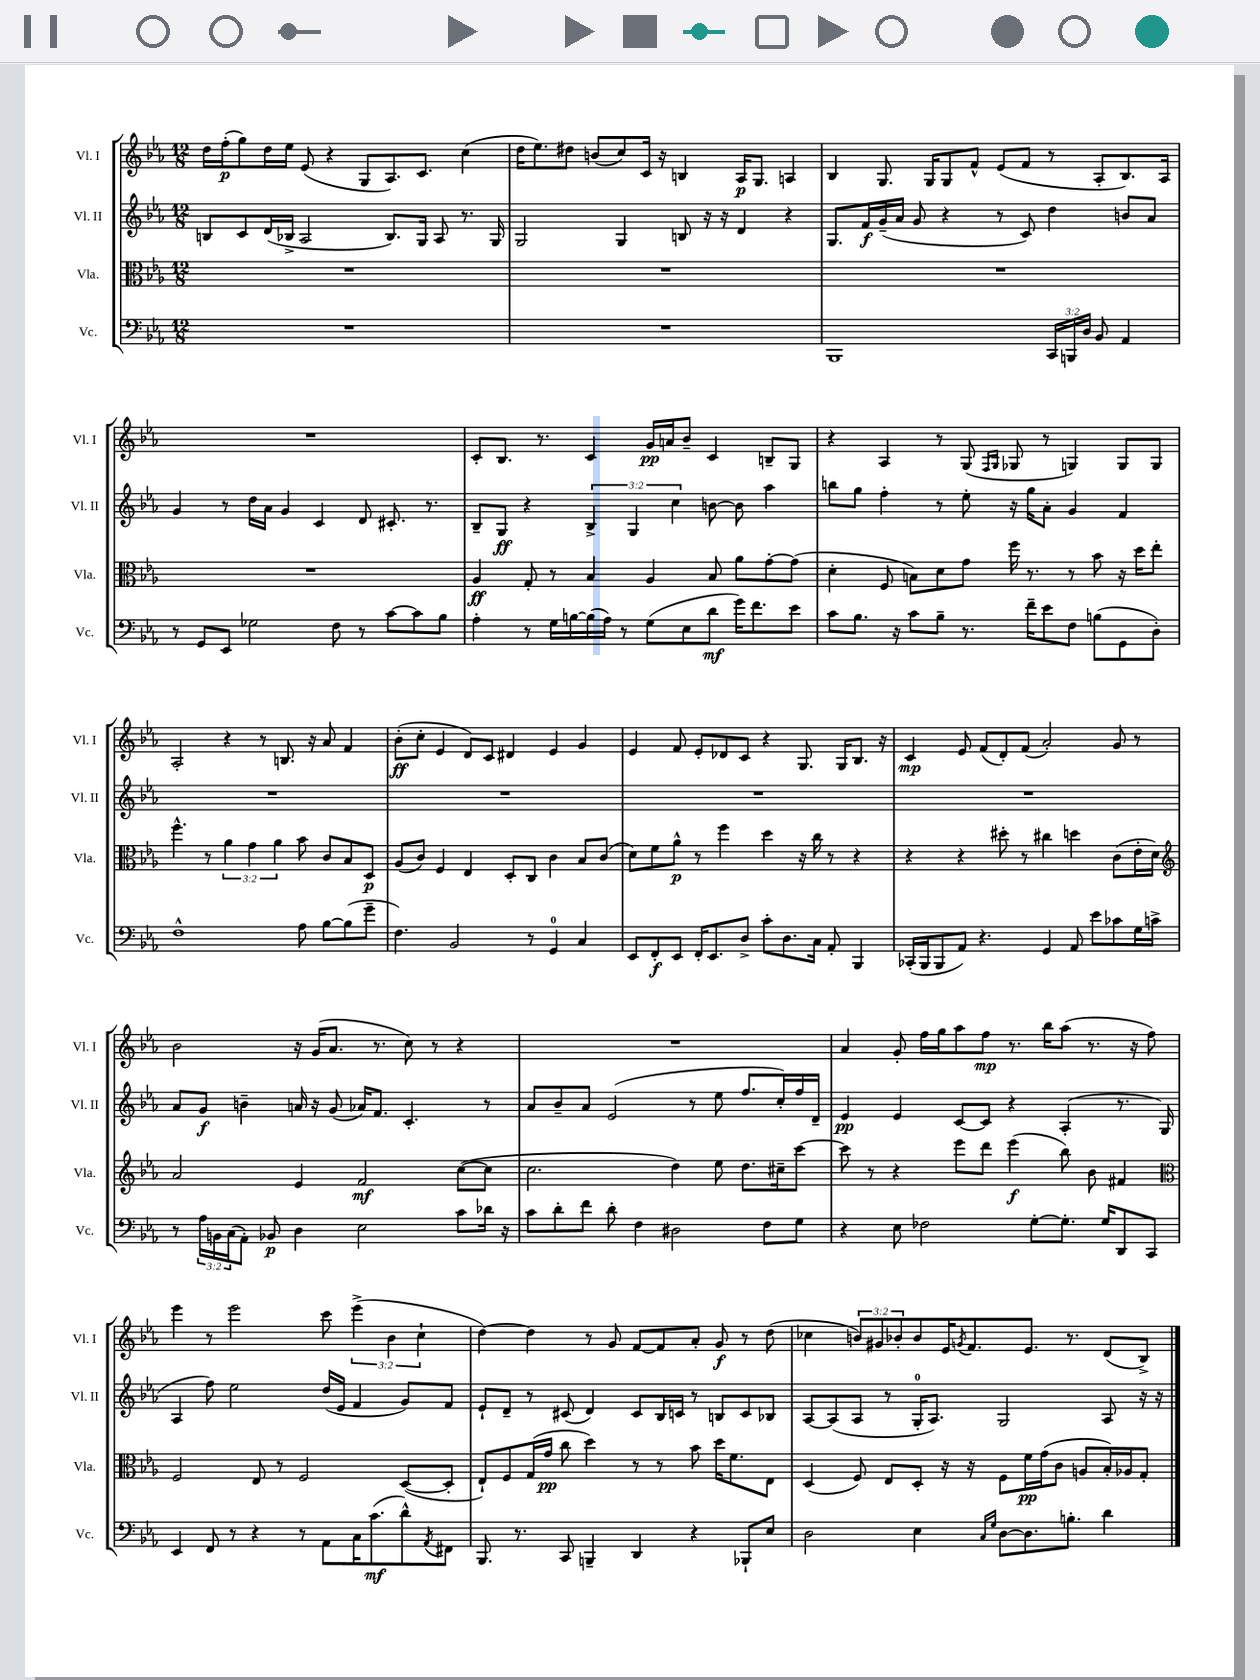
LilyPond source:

<<
\new StaffGroup <<
\new Staff = "s0" \with { instrumentName = "Vl. I" shortInstrumentName = "Vl. I" } {
    \clef treble \key ees \major \numericTimeSignature \time 12/8 \override Staff.TupletNumber.text = #tuplet-number::calc-fraction-text
    d''16 f''16-.\p( g''8) d''16 ees''16 ees'8( r4 g8 aes8.) c'8. c''4( |
    d''16 ees''8.) dis''8 b'8( c''8) c'16 r16 b4 aes16\p g8. a4 |
    bes4 g8. g16 g8 f'8-^ ees'8( f'8 r8 aes8-. bes8.) aes16 |
    R1. |
    c'8-. bes8. r8. c'4 g'16\pp a'16 bes'8-- c'4 b8-- g8 |
    r4 aes4 r8 g8( \grace { f16 g16 } ges8 r8 g4) g8 g8 |
    aes2-. r4 r8 b8. r16 aes'8 f'4 |
    bes'8-.\ff( c''8-. ees'4 d'8) c'8 dis'4 ees'4 g'4 |
    ees'4 f'8 ees'8-. des'8 c'8 r4 g8. g16 bes8. r16 |
    c'4\mp ees'8 f'8( d'8-.) f'8( aes'2-.) g'8 r8 |
    bes'2 r16 g'16( aes'8. r8. c''8) r8 r4 |
    R1. |
    aes'4 g'8-. f''16 g''16 aes''8 f''8\mp r8. bes''16 aes''8( r8. r16 f''8) |
    ees'''4 r8 ees'''2 c'''8 \tuplet 3/2 { ees'''4->( bes'4 c''4-! } |
    d''4~) d''4 r8 g'8 f'8~ f'8 aes'8-. g'8\f r8 d''8( |
    ces''4 \tuplet 3/2 { b'8) gis'8 bes'8-. } bes'8 ees'16 \acciaccatura { g'8 } f'8. ees'8. r8. d'8( bes8->) \bar "|." |
}
\new Staff = "s1" \with { instrumentName = "Vl. II" shortInstrumentName = "Vl. II" } {
    \clef treble \key ees \major \numericTimeSignature \time 12/8 \override Staff.TupletNumber.text = #tuplet-number::calc-fraction-text
    b8 c'8 d'16( bes16-> aes2 bes8.) g16 aes8 r8. g16 |
    g2 g4 b8 r16 r16 d'4 r4 |
    g8. f'16\f g'16--( aes'16 g'8 r4 r8 c'8) d''4 b'8 aes'8 |
    g'4 r8 d''16 aes'16 g'4 c'4 d'8 cis'8.-. r8. |
    bes8-- g8\ff r4 \tuplet 3/2 { bes4-> g4 c''4 } b'8~ b'8 aes''4 |
    b''8 g''8 f''4-. r8 ees''8-. r16 g''16 aes'8-. g'4 f'4 |
    R1. |
    R1. |
    R1. |
    R1. |
    aes'8 g'8\f b'4-- a'16 r16 g'8( aes'16) f'8. c'4.-. r8 |
    aes'8 bes'8-- aes'8 ees'2( r8 ees''8 f''8. c''16-.) f''16 d'16-- |
    ees'4\pp ees'4 c'8~ c'8 r4 aes4-.( r8. g16 |
    aes4 f''8) ees''2 d''16( ees'16 f'4 g'8) f'8 |
    ees'8-! d'8-- r8 cis'8( d'4) cis'8 bes16 c'16 r8 b8 c'8 bes8 |
    aes8~ aes8( aes8 r8 g16-0-. aes8.) g2 aes8 r16 r16 \bar "|." |
}
\new Staff = "s2" \with { instrumentName = "Vla." shortInstrumentName = "Vla." } {
    \clef alto \key ees \major \numericTimeSignature \time 12/8 \override Staff.TupletNumber.text = #tuplet-number::calc-fraction-text
    R1. |
    R1. |
    R1. |
    R1. |
    aes4\ff g8-. r8 bes4 aes4 bes8 aes'8 g'8~-. g'8( |
    d'4-. f8 b8) d'8 g'8 f''16 r8. r8 bes'8 r16 d''16 ees''8-. |
    f''4.-^ r8 \tuplet 3/2 { aes'4 g'4 aes'4 } bes'8 c'8 bes8 d8\p |
    aes8( c'8) f4 ees4 d8-. c8 c'4 bes8 c'8( |
    d'8) f'8 aes'8-^\p r8 f''4 d''4 r16 c''16 r8 r4 |
    r4 r4 dis''8-. r8 cis''4 d''4 c'8( ees'16-. d'16) |
    \clef treble aes'2 ees'4 f'2\mf c''8~( c''8 |
    c''2. d''4) ees''8 d''8. cis''16-- c'''8~ |
    c'''8 r8 r4 ees'''8 d'''8 ees'''4\f( bes''8) bes'8 fis'4 |
    \clef alto f2 ees8 r8 f2 d8~( d8-. |
    ees8-!) f8 g16( g'16\pp c''8 d''4) r8 r8 bes'8 d''16 f'8. ees8 |
    d4( f8) ees8 d8-. r16 r16 f8 f'16\pp g'16( c'8 a8 bes16-.) aes16 g8-. \bar "|." |
}
\new Staff = "s3" \with { instrumentName = "Vc." shortInstrumentName = "Vc." } {
    \clef bass \key ees \major \numericTimeSignature \time 12/8 \override Staff.TupletNumber.text = #tuplet-number::calc-fraction-text
    R1. |
    R1. |
    bes,,1 \tuplet 3/2 { c,16 b,,16 d16 } bes,8 aes,4 |
    r8 g,8 ees,8 ges2 f8 r8 c'8~ c'8 bes8 |
    aes4-. r8 g16 b16~ b16( aes16) r8 g8( ees8 d'8\mf g'16) f'8. ees'8 |
    c'8 bes8. r16 c'8 bes8-- r8. f'16-- ees'8 f8 b8( g,8 d8-.) |
    f1-^ aes8 bes8~ bes8( g'8-- |
    f4.) bes,2 r8 g,4-0 c4 |
    ees,8 f,8-.\f ees,8 f,16-. ees,8. d8-> c'8-. d8. c16 aes,8-. bes,,4 |
    ces,16-.( bes,,16 bes,,8 aes,8) r4. g,4 aes,8 ees'8 ces'8 g16 c'16-> |
    r8 \tuplet 3/2 { aes16 b,16 c16( } aes,8-.) bes,8\p d4 ees2 c'8 des'16 r16 |
    c'8 d'8-. f'8 d'8-. f4 dis2 f8 g8 |
    r4 ees8 fes2 g8~-. g8.-. g16 d,8 c,8 |
    ees,4 f,8 r8 r4 r8 aes,8 c16 c'8.\mf( d'8-^) \acciaccatura { aes,8 } fis,8 |
    bes,,8. r8. c,8 b,,4-- d,4 r4 bes,,8-! ees8 |
    d2 ees4 \grace { c16 g16 } d8~ d8. b8.-. d'4 \bar "|." |
}
>>
>>
\layout { \context { \Score \remove "Bar_number_engraver" } }
